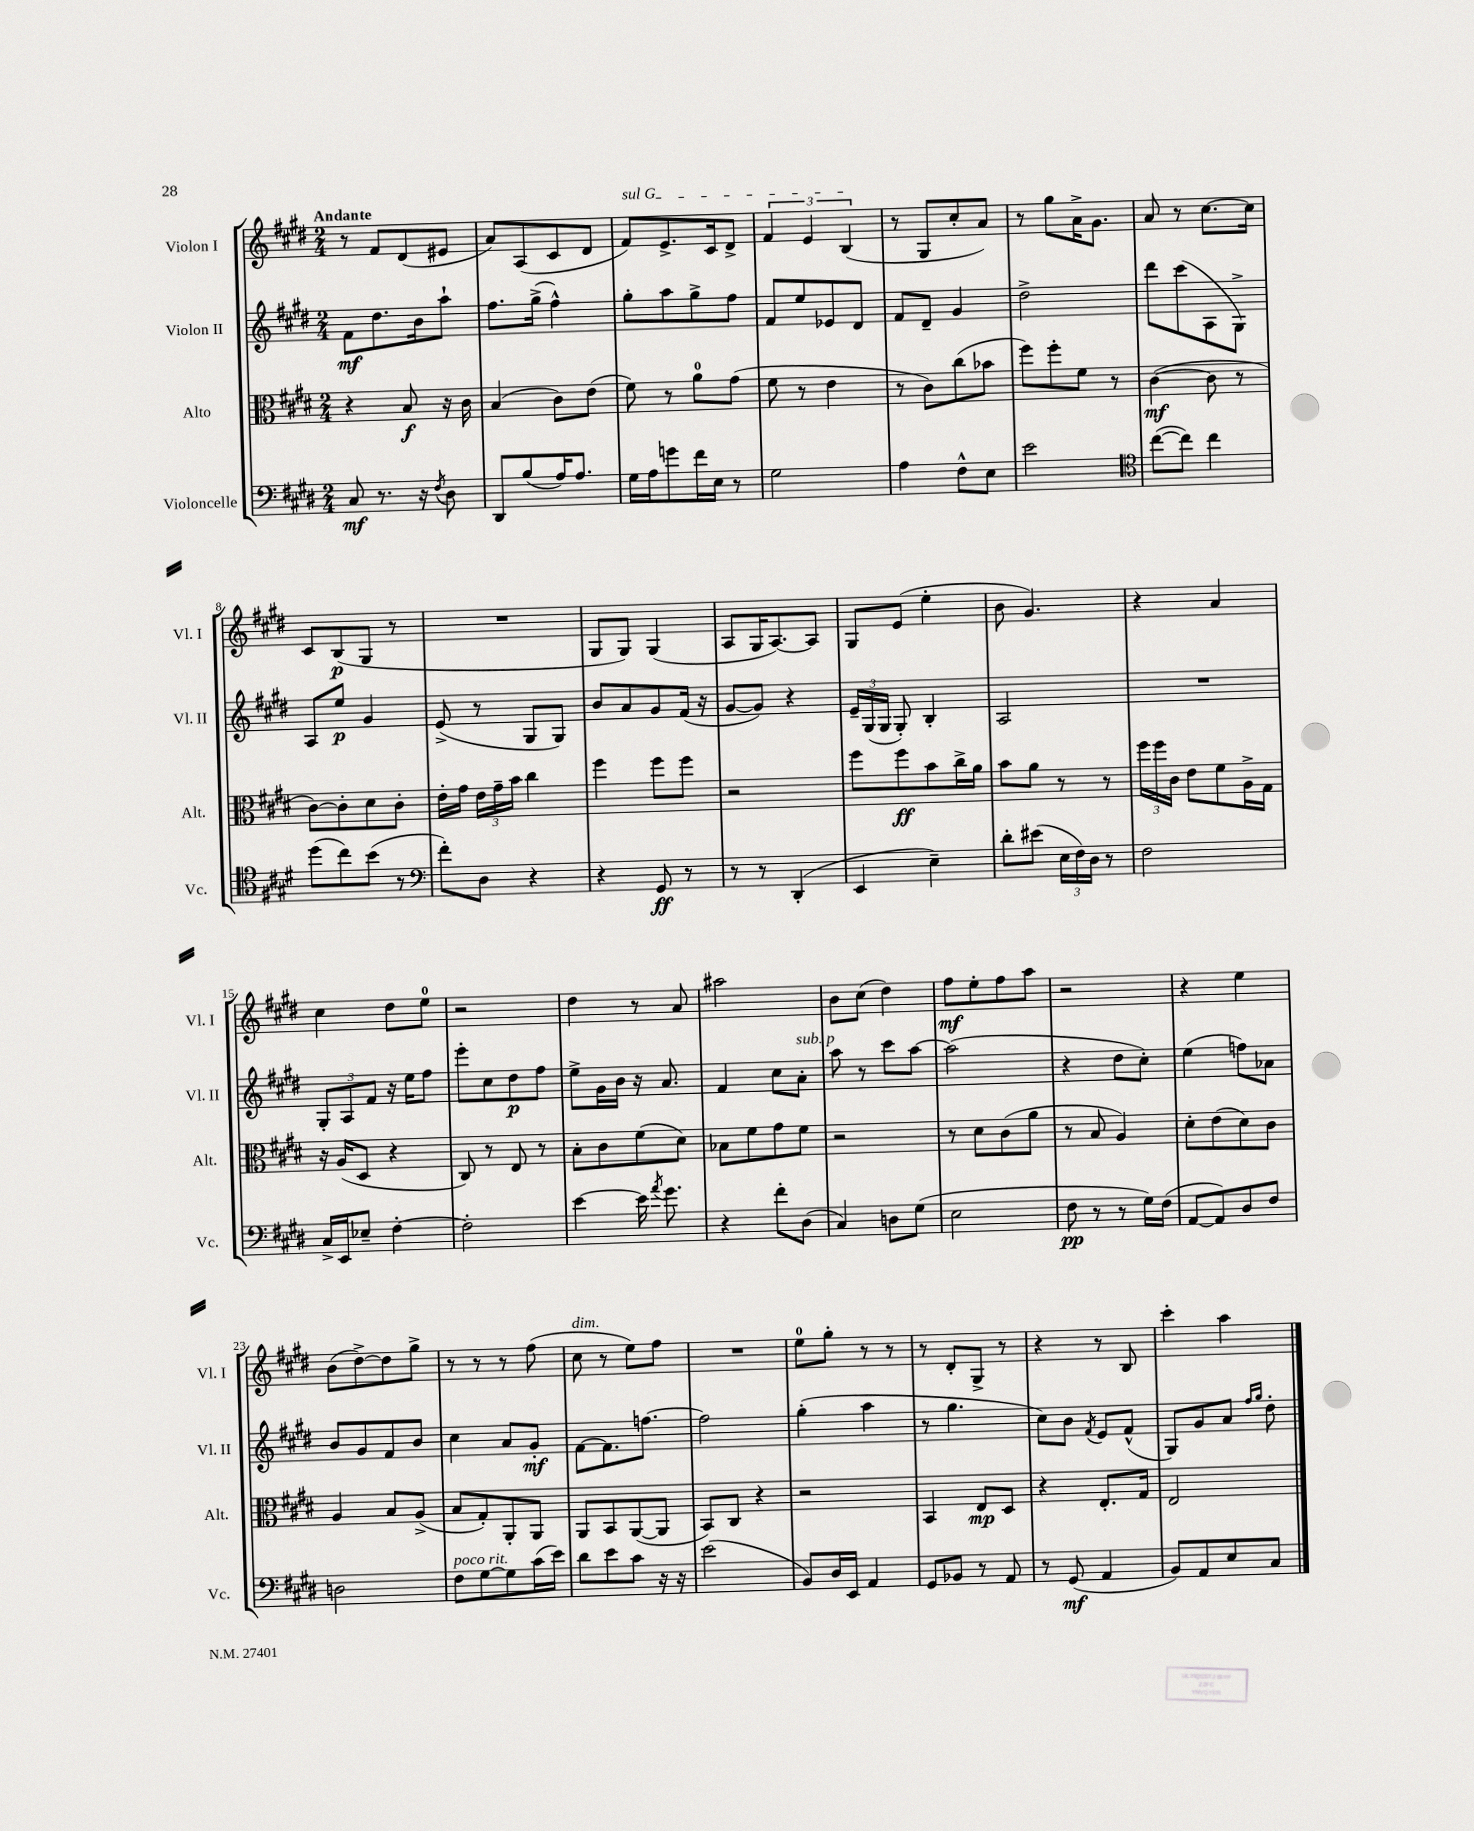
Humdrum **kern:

**kern	**kern	**kern	**kern
*staff4	*staff3	*staff2	*staff1
*clefF4	*clefC3	*clefG2	*clefG2
*k[f#c#g#d#]	*k[f#c#g#d#]	*k[f#c#g#d#]	*k[f#c#g#d#]
*M2/4	*M2/4	*M2/4	*M2/4
8C#	4r	8f#	8r
8.r	.	8.dd#	8f#
.	8B	.	(8d#
16r	.	16b	.
8qF#	.	.	.
8D#	16r	8aa`	8e#
.	16c#	.	.
=	=	=	=
8DD#	(4B	8.ff#	8a)
(8B	.	.	(8A
.	.	(16gg#^	.
16A)	8c#)	4ff#^^)	8c#
8.A	.	.	.
.	(8e	.	8d#
=	=	=	=
16G#	8f#)	8gg#'	8f#)
16A	.	.	.
8g	8r	8aa	8.e^
16f#	8a	8gg#^	.
16E	.	.	16c#
8r	(8g#	8ff#	8d#^
=	=	=	=
2G#	8f#	8f#	6f#
.	8r	8ee	.
.	.	.	6e
.	4e	8e-	.
.	.	.	(6B
.	.	8d#	.
=	=	=	=
4A	8r	8f#	8r
.	8c#)	8d#~	8G#
8F#^^	(8cc#	4g#	8cc#'
8E	8b-	.	8a)
=	=	=	=
2e	8ff#)	2dd#^	8r
.	8ff#'	.	8gg#
.	8f#	.	16a^
.	.	.	8.g#
.	8r	.	.
=	=	=	=
*clefC4	*	*	*
([8cc#	([4c#	8ddd#	8a
8cc#])	.	(8ccc#	8r
4cc#	8c#]	8A	[8.cc#
.	8r	8G#^)	.
.	.	.	16cc#]
=	=	=	=
(8dd#	[8c#)	8A	8c#
8cc#)	8c#']	8ee	(8B
(8b	8d#	4g#	8G#
8r	8c#'	.	8r
=	=	=	=
*clefF4	*	*	*
8f#')	16e'	(8e^	2r
.	16g#	.	.
8D#	24e	8r	.
.	24g#~	.	.
.	24b	.	.
4r	4cc#	8G#	.
.	.	8G#)	.
=	=	=	=
4r	4ff#	8b	8G#
.	.	8a	8G#)
8GG#	8ff#	8g#	(4G#
8r	8ff#	(16f#	.
.	.	16r	.
=	=	=	=
8r	2r	[8g#	8A
8r	.	8g#])	16G#
.	.	.	[8.A)
(4DD#'	.	4r	.
.	.	.	8A]
=	=	=	=
4EE	8ff#	24e~	8G#
.	.	(24G#	.
.	.	24G#	.
.	8ff#	8G#')	(8e
4E~)	8b	4B'	4ee'
.	16cc#^	.	.
.	16a	.	.
=	=	=	=
8d#'	8b	2A	8b
(8e#	8a	.	4.g#)
24E	8r	.	.
24F#)	.	.	.
24D#	.	.	.
8r	8r	.	.
=	=	=	=
2F#	24ff#	2r	4r
.	24ff#	.	.
.	24c#	.	.
.	8e	.	.
.	8f#	.	4a
.	16A^	.	.
.	16G#	.	.
=	=	=	=
16C#^	16r	12G#'	4cc#
16EE	(16A	.	.
.	.	12A	.
8E-~	8D#	.	.
.	.	12f#	.
[4F#'	4r	16r	8dd#
.	.	16ee	.
.	.	8ff#	8ee
=	=	=	=
2F#']	8C#)	8eee'	2r
.	8r	8cc#	.
.	8E	8dd#	.
.	8r	8ff#	.
=	=	=	=
[4e	8B'	8ee^	4dd#
.	8c#	16g#	.
.	.	16b	.
16e]	(8f#	16r	8r
8qa	.	.	.
8.g#	.	8.a	.
.	8d#)	.	8a
=	=	=	=
4r	8B-	4f#	2aa#
.	8f#	.	.
8f#'	8g#	8cc#	.
(8D#	8f#	8a'	.
=	=	=	=
4C#)	2r	8aa	8b
.	.	8r	(8cc#
8D	.	8ccc#	4dd#)
(8G#	.	[8aa	.
=	=	=	=
2E	8r	(2aa]	8ff#
.	8d#	.	8ee'
.	(8c#	.	8ff#
.	8a	.	8aa
=	=	=	=
8F#	8r	4r	2r
8r	8B	.	.
8r	4A)	8dd#	.
16G#)	.	8cc#')	.
(16F#	.	.	.
=	=	=	=
[8AA	8d#'	(4ee	4r
8AA])	(8e	.	.
8D#	8d#)	8ff)	4ee
8F#	8c#	8a-	.
=	=	=	=
2D	4A	8b	(8b
.	.	8g#	[8dd#^)
.	8B	8f#	8dd#]
.	(8A^	8b	8gg#^
=	=	=	=
8F#	8B	4cc#	8r
[8G#	8G#')	.	8r
8G#]	8AA'	8a	8r
(16c#	8AA	8g#'	(8ff#
16e)	.	.	.
=	=	=	=
8d#	8AA	[8f#	8cc#
8e	8BB	8.f#]	8r
8c#	([8AA	.	8ee)
.	.	[8.ff	.
16r	8AA]	.	8ff#
16r	.	.	.
=	=	=	=
(2e	8BB)	2ff]	2r
.	8C#	.	.
.	4r	.	.
=	=	=	=
8BB)	2r	(4gg#'	8ee
16D#	.	.	8gg#'
16EE	.	.	.
4AA	.	4aa	8r
.	.	.	8r
=	=	=	=
8GG#	4BB	8r	8r
8BB-	.	4.gg#	8d#'
8r	8E	.	8G#^
8AA	8D#	.	8r
=	=	=	=
8r	4r	8cc#)	4r
(8GG#	.	8b	.
.	.	8qf#	.
4AA	8.E'	8e	8r
.	.	(8f#^^	8B
.	16G#	.	.
=	=	=	=
8BB)	2E	8G#)	4ccc#'
8AA	.	8g#	.
8E	.	8a	4aa
.	.	16qqff#	.
.	.	16qqgg#	.
8C#	.	8dd#'	.
==	==	==	==
*-	*-	*-	*-
